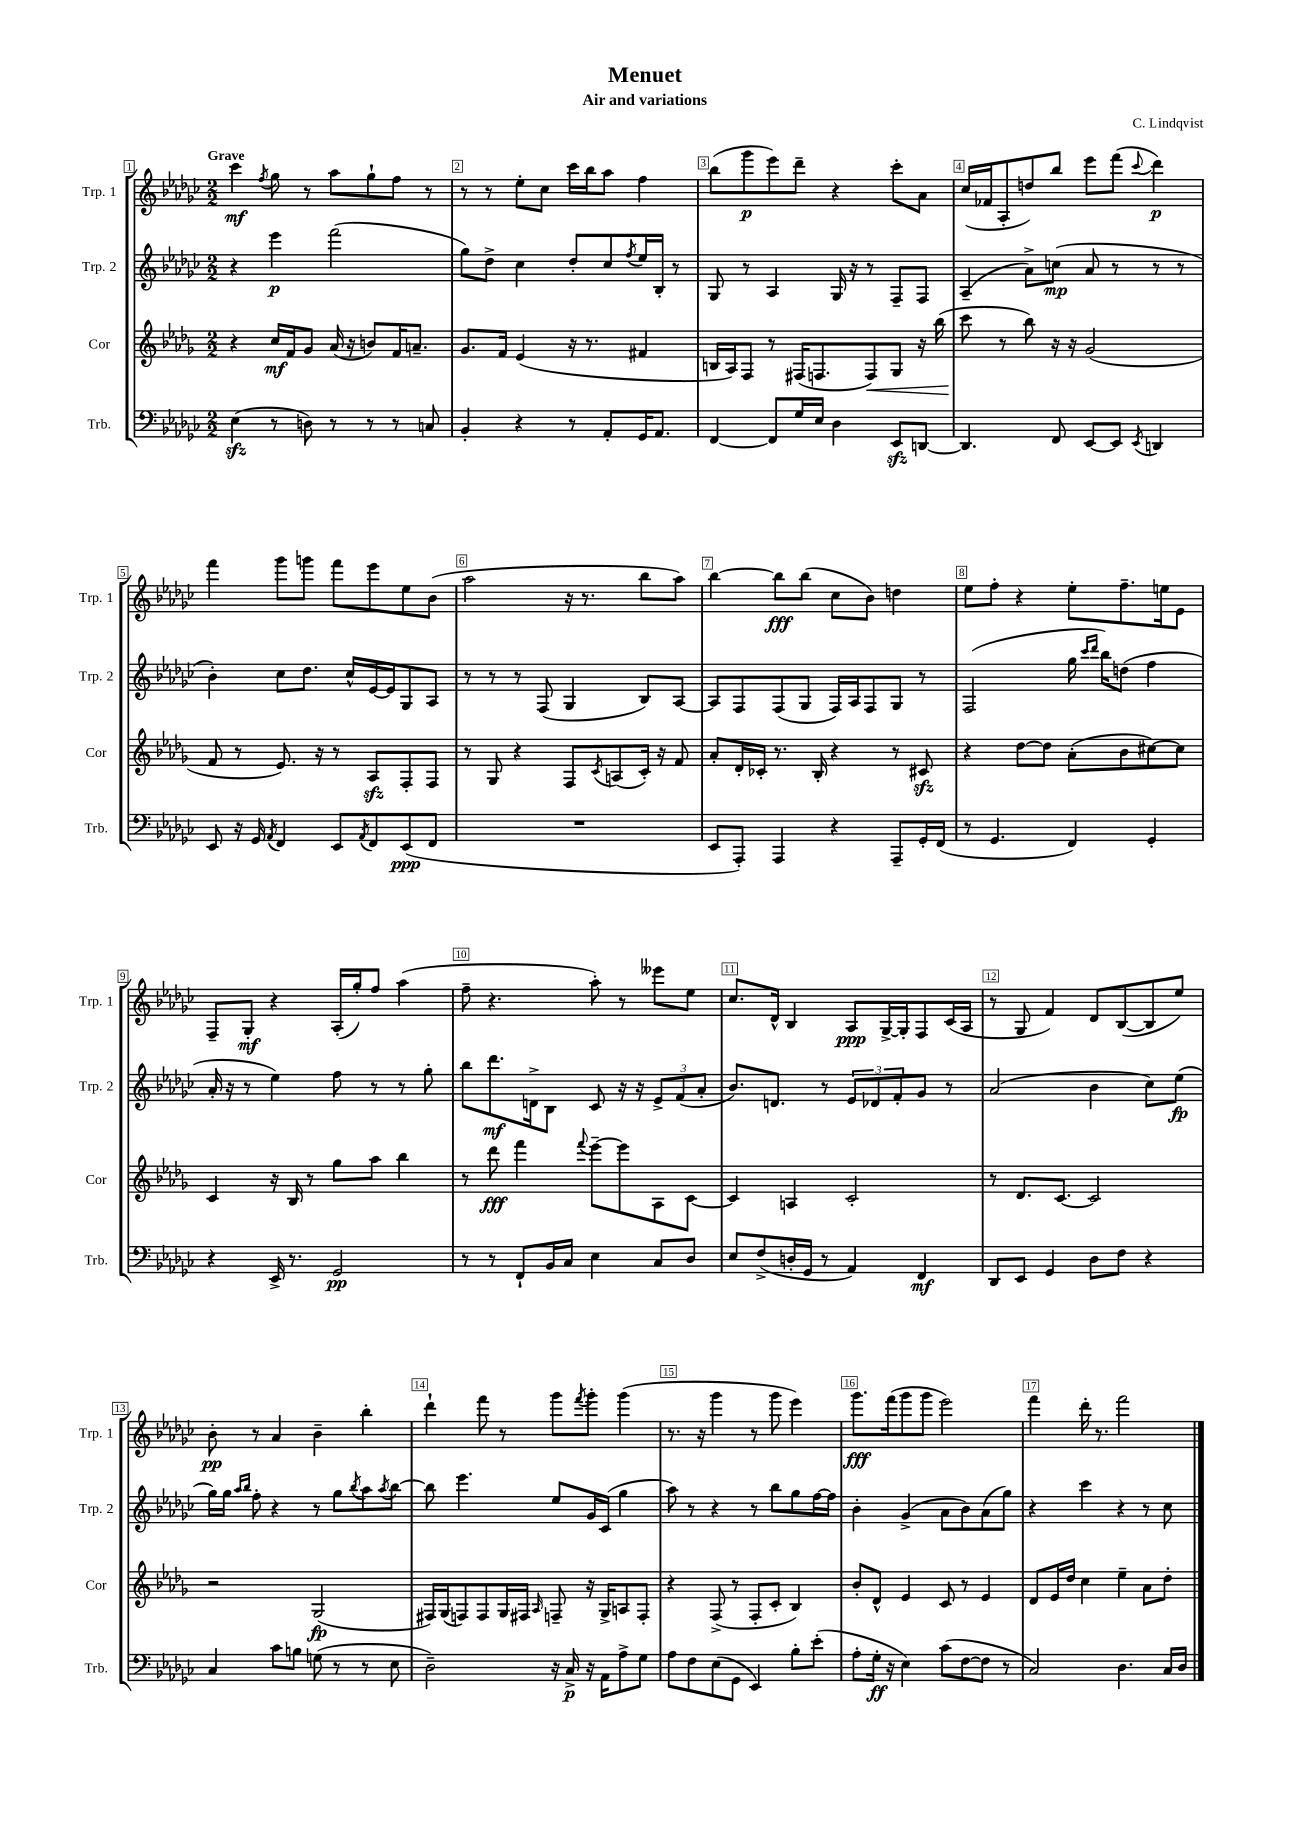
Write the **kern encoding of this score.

**kern	**kern	**kern	**kern
*staff4	*staff3	*staff2	*staff1
*clefF4	*clefG2	*clefG2	*clefG2
*k[b-e-a-d-g-c-]	*k[b-e-a-d-g-]	*k[b-e-a-d-g-c-]	*k[b-e-a-d-g-c-]
*M2/2	*M2/2	*M2/2	*M2/2
(4E-\	4r	4r	4ccc-\
.	.	.	8qff/
8r	16cc/LL	4eee-\	8gg-\
.	16f/J	.	.
8D\)	8g-/J	.	8r
8r	(16a-/	(2fff\	8aa-\L
.	16r	.	.
8r	8b/L)	.	8gg-`\
8r	16f/K	.	8ff\J
.	8.a~/J	.	.
8C/	.	.	8r
=	=	=	=
4BB-'/	8.g-/L	8gg-\L)	8r
.	.	8dd-^\J	8r
.	16f/Jk	.	.
4r	(4e-/	4cc-\	8ee-'\L
.	.	.	8cc-\J
8r	16r	8dd-'/L	16ccc-\LL
.	8.r	.	16bb-\J
8AA-'/L	.	8cc-/	8aa-\J
.	.	8qff/	.
16GG-/K	4f#/	16ee-/L	4ff\
8.AA-/J	.	16B-'/JJ	.
.	.	8r	.
=	=	=	=
[4FF/	16B/LL	8G-/	(8bb-\L
.	16A-/J)	.	.
.	8F/J	8r	8ggg-\
8FF/]L	8r	4A-/	8eee-\)
16G-/L	(16F#/LK	.	8ddd-~\J
16E-/JJ	8.F/	.	.
4D-\	.	16G-/	4r
.	.	16r	.
.	8F/)	8r	.
8EE-/L	8G-/J	8F~/L	8ccc-'\L
[8DD/J	16r	8F/J	8a-\J
.	(16bb-\	.	.
=	=	=	=
4.DD/]	8ccc\	(4A-~/	(16cc-/LL
.	.	.	16f-/J
.	8r	.	8A-'/
.	8bb-\)	8a-^\L)	8dd/)
8FF/	16r	(8cc\J	8bb-/J
.	16r	.	.
[8EE-/L	(2g-/	8a-/	8eee-\L
8EE-/]J	.	8r	(8fff\J
8qEE-/	.	.	8qqccc-/
4DD/	.	8r	4ddd-\)
.	.	8r	.
=	=	=	=
8EE-/	8f/	4b-'\)	4fff\
16r	8r	.	.
16GG-/	.	.	.
8qAA-/	.	.	.
4FF/	8.e-/)	8cc-\L	8ggg-\L
.	.	8.dd-\J	8ggg\J
.	16r	.	.
8EE-/L	8r	.	8fff\L
.	.	16cc-^^/LL	.
8qAA-/	.	.	.
8FF/	8A-/L	[16e-/	8eee-\
.	.	16e-/]J	.
(8EE-/	8F'/	8G-/	8ee-\
8FF/J	8F/J	8A-/J	(8b-\J
=	=	=	=
1r	8r	8r	2aa-\
.	8G-/	8r	.
.	4r	8r	.
.	.	(8F/	.
.	8F/L	4G-/	16r
.	.	.	8.r
.	8qc/	.	.
.	(8A/	.	.
.	16c'/Jk)	8B-/L)	8bb-\L
.	16r	.	.
.	8f/	[8A-/J	8aa-\J)
=	=	=	=
8EE-/L	8a-'/L	8A-/]L	[4bb-\
8AAA-'/J)	16d-'/L	8F/	.
.	16c-'/JJ	.	.
4AAA-/	8.r	(8F/	8bb-\]L
.	.	8G-/J	(8bb-\J
.	16B-'/	.	.
4r	4r	16F/LL)	8cc-\L
.	.	16A-/J	.
.	.	8F/	8b-\J)
8AAA-~/L	8r	8G-/J	4dd\
16GG-'/L	8c#/	8r	.
(16FF/JJ	.	.	.
=	=	=	=
8r	4r	(2F/	8ee-\L
4.GG-/	.	.	8ff'\J
.	[8dd-\L	.	4r
.	8dd-\]J	.	.
4FF/)	(8a-'\L	16gg-\	8ee-'\L
.	.	16qqccc-/LL	.
.	.	16qqddd-/JJ	.
.	.	16bb-\LK)	.
.	8b-\	(8dd\J	8.ff~\
4GG-'/	[8cc#\)	4ff\	.
.	.	.	16ee\k
.	8cc#\]J	.	8e-\J
=	=	=	=
4r	4c/	16a-'/	8F~/L
.	.	16r	.
.	.	8r	8G-'/J
16EE-^/	16r	4ee-\)	4r
8.r	16B-/	.	.
.	8r	.	.
2GG-/	8gg-\L	8ff\	(16A-'/LL
.	.	.	16gg-'/J)
.	8aa-\J	8r	8ff/J
.	4bb-\	8r	(4aa-\
.	.	8gg-'\	.
=	=	=	=
8r	8r	8bb-\L	8ff~\
8r	8ddd-\	8.ddd-\	4.r
8FF`/L	4fff\	.	.
.	.	16d^\k	.
16BB-/L	.	8B-\J	.
16C-/JJ	.	.	.
.	8qqfff/	.	.
4E-\	[8eee-~\L	8c-/	8aa-'\)
.	8eee-\]	16r	8r
.	.	16r	.
8C-/L	8A-\	12e-^/L	8eee--\L
.	.	(12f/	.
8D-/J	[8c\J	.	8ee-\J
.	.	12a-'/J	.
=	=	=	=
8E-/L	4c/]	8.b-/L)	8.cc-/L
(8F^/	.	.	.
.	.	8.d/J	16d-^^/Jk
16D'/L	4A/	.	4B-/
16GG-/JJ	.	.	.
8r	.	8r	.
4AA-/)	2c'/	12e-/L	8A-/L
.	.	12d-/	.
.	.	.	[16G-^/L
.	.	12f'/	.
.	.	.	16G-'/]J
4FF/	.	8g-/J	8F/
.	.	8r	(16c-/L
.	.	.	16A-/JJ
=	=	=	=
8DD-/L	8r	(2a-/	8r
8EE-/J	8.d-/L	.	8G-/
4GG-/	.	.	4f/)
.	[8.c/J	.	.
8D-\L	2c/]	4b-\	8d-/L
8F\J	.	.	([8B-/
4r	.	8cc-\L)	8B-/]
.	.	(8ee-\J	8ee-/J)
=	=	=	=
4C-/	2r	16gg-\LL)	8b-'\
.	.	16gg-\JJ	.
.	.	16qqaa-/LL	.
.	.	16qqbb-/JJ	.
.	.	8ff'\	8r
8c-\L	.	4r	4a-/
8B\J	.	.	.
(8G\	(2G-/	8r	4b-~\
8r	.	8gg-\L	.
.	.	8qbb-/	.
8r	.	8aa-\	4bb-'\
.	.	8qaa-/	.
8E-\	.	[8bb-\J	.
=	=	=	=
2D-~\)	16F#/LL)	8bb-\]	4ddd-`\
.	(16G-/J	.	.
.	8F/)	4.eee-\	.
.	8F/	.	8fff\
.	16G-/L	.	8r
.	16F#/JJ	.	.
.	16qqA-/	.	.
16r	8F~/	8ee-/L	8ggg-\L
16C-^/	.	.	.
.	.	.	8qfff/
16r	16r	16g-/L	8ggg-'\J
16AA-\LK	16G-^/LK	(16c-/JJ	.
8A-^\	8A/	4gg-\	(4ggg-\
8G-\J	8F'/J	.	.
=	=	=	=
8A-\L	4r	8aa-\)	8.r
8F\	.	8r	.
.	.	.	16r
(8E-\	(8F^/	4r	4ggg-\
8GG-\J	8r	.	.
4EE-/)	8F'/L	8r	8r
.	8c'/J	8bb-\L	8ggg-\
8B-'\L	4B-/)	8gg-\	4eee-\)
(8e-'\J	.	[16ff\L	.
.	.	16ff\]JJ	.
=	=	=	=
8A-'\L	8b-'/L	4b-'\	8.ggg-\L
16G-'\Jk	8d-^^/J	.	.
16r	.	.	(16fff\k
4E-\)	4e-/	(4g-^/	8ggg-\
.	.	.	8ggg-\J
(8c-\L	8c/	8a-\L	2eee-\)
[8F\	8r	8b-\)	.
8F\]J	4e-/	(8a-\	.
8r	.	8gg-\J)	.
=	=	=	=
2C-/)	8d-/L	4r	4fff\
.	16e-/L	.	.
.	16dd-/JJ	.	.
.	4cc\	4ccc-\	16ddd-'\
.	.	.	8.r
4.D-\	4ee-~\	4r	2fff\
.	8a-\L	8r	.
16C-/LL	8dd-'\J	8cc-\	.
16D-/JJ	.	.	.
==	==	==	==
*-	*-	*-	*-
